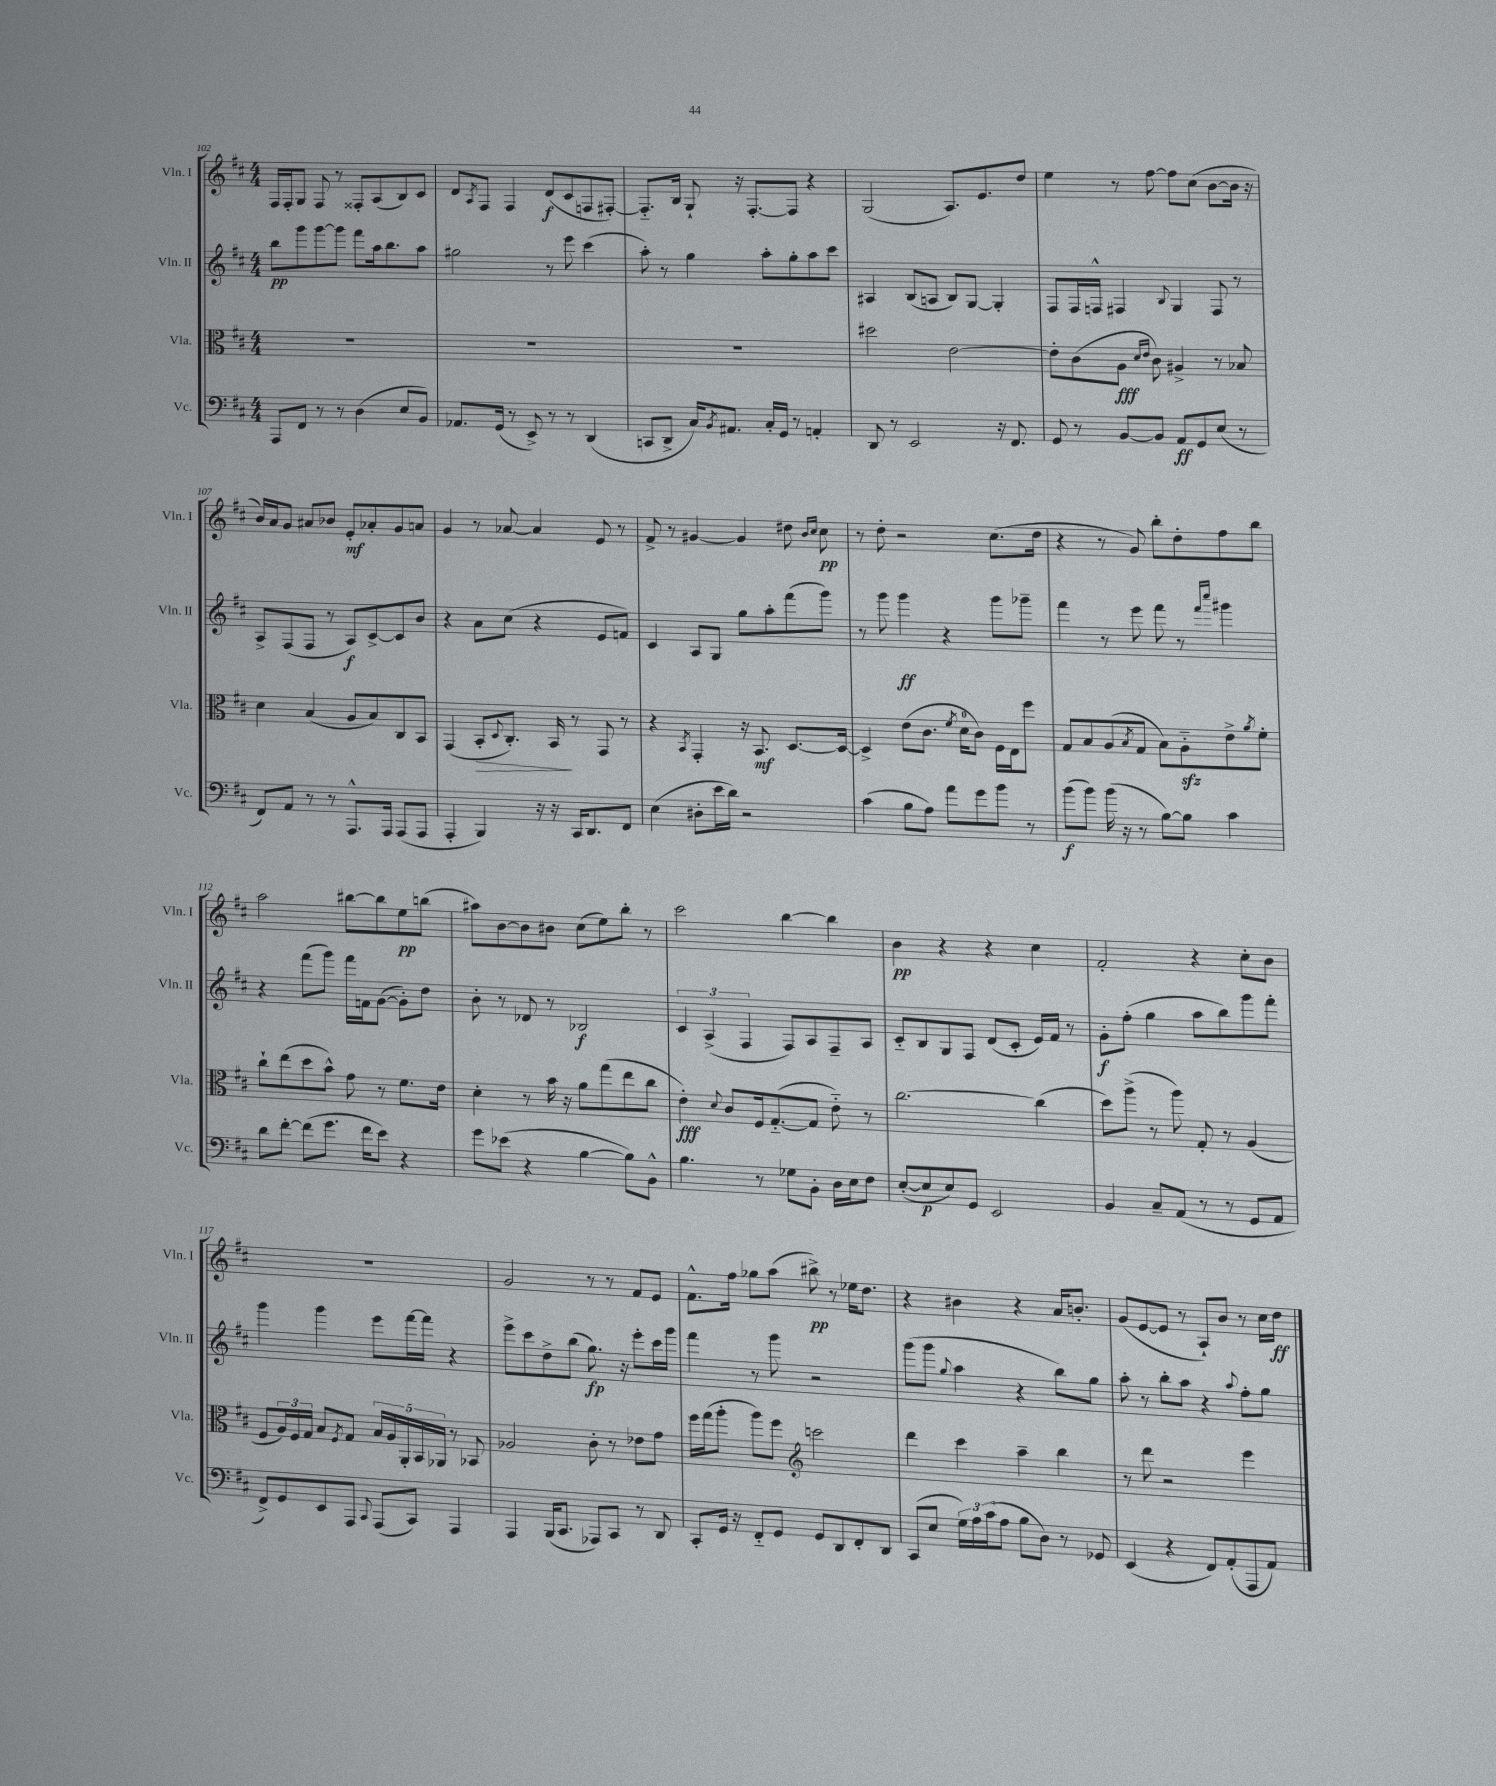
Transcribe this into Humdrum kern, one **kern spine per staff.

**kern	**dynam	**kern	**dynam	**kern	**dynam	**kern	**dynam
*part4	*part4	*part3	*part3	*part2	*part2	*part1	*part1
*staff4	*staff4	*staff3	*staff3	*staff2	*staff2	*staff1	*staff1
*I"Vc.	*	*I"Vla.	*	*I"Vln. II	*	*I"Vln. I	*
*I'Vc.	*	*I'Vla.	*	*I'Vln. II	*	*I'Vln. I	*
*clefF4	*	*clefC3	*	*clefG2	*	*clefG2	*
*k[f#c#]	*	*k[f#c#]	*	*k[f#c#]	*	*k[f#c#]	*
*M4/4	*	*M4/4	*	*M4/4	*	*M4/4	*
=102	=102	=102	=102	=102	=102	=102	=102
8AAA/L	.	1r	.	8bb\L	pp	16F#/LL	.
.	.	.	.	.	.	16F#'/J	.
8FF#/J	.	.	.	8ggg\	.	8G/J	.
8r	.	.	.	[8ggg\	.	8F#/	.
8r	.	.	.	8ggg\J]	.	8r	.
(4D\	.	.	.	8fff#\L	.	8F##X'/L	.
.	.	.	.	16aa\k	.	(8A/	.
.	.	.	.	8.bb\	.	.	.
8E/L	.	.	.	.	.	8B/)	.
8BB/J)	.	.	.	8aa\J	.	8c#/J	.
=103	=103	=103	=103	=103	=103	=103	=103
8.AA-X/L	.	1r	.	2gg#X\	.	8d/L	.
.	.	.	.	.	.	8qA/	.
.	.	.	.	.	.	8F#/J	.
(16GG/Jk	.	.	.	.	.	.	.
8r	.	.	.	.	.	4F#/	.
8EE^/)	.	.	.	.	.	.	.
8r	.	.	.	8r	.	(8d/L	f
8r	.	.	.	8eee\	.	8c#/	.
(4DD/	.	.	.	(4ccc#\	.	8Fn/	.
.	.	.	.	.	.	[8F#X'/J)	.
=104	=104	=104	=104	=104	=104	=104	=104
8CCn/L	.	1r	.	8aa'\)	.	8.F#/L]	.
8DD^/J	.	.	.	8r	.	.	.
.	.	.	.	.	.	16B/Jk	.
16C#/KL)	.	.	.	4gg\	.	8G`/	.
8qBB/	.	.	.	.	.	.	.
8.AA#X/J	.	.	.	.	.	.	.
.	.	.	.	.	.	16r	.
.	.	.	.	.	.	[8.F#'/L	.
16C#'/LL	.	.	.	8aa'\L	.	.	.
16GG/JJ	.	.	.	.	.	.	.
8r	.	.	.	8gg'\	.	8F#/J]	.
4AAn'/	.	.	.	8aa\	.	4r	.
.	.	.	.	8ccc#\J	.	.	.
=105	=105	=105	=105	=105	=105	=105	=105
8DD/	.	2dd#X\	.	4A#X/	.	(2G/	.
8r	.	.	.	.	.	.	.
2EE/	.	.	.	(8B/L	.	.	.
.	.	.	.	8An/J	.	.	.
.	.	[2e\	.	8B/L)	.	8.A/L)	.
.	.	.	.	[8G/J	.	.	.
.	.	.	.	.	.	8.e/	.
16r	.	.	.	4G'/]	.	.	.
8.FF#/	.	.	.	.	.	.	.
.	.	.	.	.	.	8dd/J	.
=106	=106	=106	=106	=106	=106	=106	=106
8GG/	.	8e'\L]	.	8F#/L	.	4ee\	.
8r	.	(8c#\	.	16F#/L	.	.	.
.	.	.	.	16Fn^^/JJ	.	.	.
[8BB/L	.	8A\J	fff	4F#X/	.	8r	.
.	.	16qqd/LL	.	.	.	.	.
.	.	16qqe/JJ	.	.	.	.	.
8BB/J]	.	8c#\)	.	.	.	[8ff#\	.
.	.	.	.	8qqB/	.	.	.
8AA/L	ff	4A#X^/	.	4G/	.	8ff#\L]	.
8GG/	.	.	.	.	.	(8cc#\J	.
(8E/J	.	8r	.	8F#/	.	[8b\L	.
8r	.	8B-X/	.	8r	.	16b\Jk]	.
.	.	.	.	.	.	16r	.
!!LO:LB:g=z
=107	=107	=107	=107	=107	=107	=107	=107
8FF#/L)	.	4d\	.	8A^/L	.	16b/LL)	.
.	.	.	.	.	.	16a/J	.
8AA/J	.	.	.	(8F#/	.	8g/J	.
8r	.	(4B/	.	8F#/J	.	8a#X/L	.
8r	.	.	.	8r	.	8b-X/J	.
8.AAA^^/L	.	8A/L	.	8A/L)	f	8e'/L	mf
.	.	8B/)	.	[8c#^/	.	8a-X'/	.
16AAA/Jk	.	.	.	.	.	.	.
(8AAA/L	.	8C#/	.	8c#/]	.	8g/	.
8AAA/J	.	8BB/J	.	8b/J	.	8an/J	.
=108	=108	=108	=108	=108	=108	=108	=108
4AAA'/	.	(4GG/	.	4r	.	4g/	.
!	!	!	!LO:HP:b	!	!	!	!
4BBB/)	.	8BB'/L	>	8a\L	.	8r	.
.	.	8qqD/	.	.	.	.	.
.	.	8.C#'/J)	.	(8cc#\J	.	[8a-X/	.
16r	.	.	.	4r	.	4a-/]	.
16r	.	16BB/	.	.	.	.	.
16CC#/KL	.	8r	]	.	.	.	.
8.DD/	.	.	.	.	.	.	.
.	.	8GG/	.	8e/L	.	8e/	.
8FF#/J	.	8r	.	8fn/J)	.	8r	.
=109	=109	=109	=109	=109	=109	=109	=109
(4E\	.	4r	.	4c#/	.	8f#^/	.
.	.	.	.	.	.	8r	.
.	.	8qBB/	.	.	.	.	.
8D#X'\L	.	4GG'/	.	8A/L	.	[4g#X/	.
16e\L	.	.	.	8G/J	.	.	.
16d\JJ)	.	.	.	.	.	.	.
2r	.	16r	.	8gg\L	.	4g#/]	.
.	.	8.BB/	mf	.	.	.	.
.	.	.	.	8aa'\	.	.	.
.	.	[8.D/L	.	(8fff#\	.	8dd#X\	.
.	.	.	.	.	.	16qqb/LL	.
.	.	.	.	.	.	16qqcc#/JJ	.
.	.	.	.	8ggg\J)	.	8cc#\	pp
.	.	16D/Jk_	.	.	.	.	.
=110	=110	=110	=110	=110	=110	=110	=110
(4c#\	.	4D^/]	.	8r	.	8r	.
.	.	.	.	8ggg\	.	8dd'\	.
8B\L	.	(8e\L	.	4ggg\	ff	2r	.
8A\J)	.	8.c#\J	.	.	.	.	.
8a\L	.	.	.	4r	.	.	.
.	.	8qf#/	.	.	.	.	.
.	.	16d\KL	.	.	.	.	.
8g\	.	8c#\J)	.	.	.	.	.
8b\J	.	16F#\LL	.	8ggg\L	.	(8.cc#\L	.
.	.	16E\J	.	.	.	.	.
8r	.	8ff#\J	.	8ggg-X~\J	.	.	.
.	.	.	.	.	.	16dd\Jk	.
=111	=111	=111	=111	=111	=111	=111	=111
(8b\L	f	8G/L	.	4fff#\	.	4r	.
8b\J)	.	8B/	.	.	.	.	.
(16b\	.	(8A/	.	8r	.	8r	.
16r	.	.	.	.	.	.	.
.	.	8qB/	.	.	.	.	.
8r	.	8G/J	.	8eee\	.	8g/)	.
[8B\L)	.	8B\L)	.	8fff#\	.	8bb'\L	.
8B\J]	.	8Azz\	.	8r	.	8dd'\	.
.	.	.	.	16qqfff#/LL	.	.	.
.	.	.	.	16qqcccc#/JJ	.	.	.
4c#\	.	8e^\	.	4ggg#X\	.	8ff#\	.
.	.	8qa/	.	.	.	.	.
.	.	8f#'\J	.	.	.	8bb\J	.
!!LO:LB:g=z
=112	=112	=112	=112	=112	=112	=112	=112
8d\L	.	8cc#`\L	.	4r	.	2aa\	.
[8f#'\J	.	(8ee\	.	.	.	.	.
(8f#\L]	.	8dd\	.	(8fff#\L	.	.	.
8.g\J	.	8b^^\J)	.	8ggg\J)	.	.	.
.	.	8g\	.	16fff#\LL	.	[8bb#X\L	.
16f#\KL	.	.	.	16fn\J	.	.	.
8e\J)	.	8r	.	([8g\J	.	8bb#\]	.
4r	.	8.f#\L	.	8g'\L])	.	8ee\	pp
.	.	.	.	8dd\J	.	(8bbn\J	.
.	.	16e\Jk	.	.	.	.	.
=113	=113	=113	=113	=113	=113	=113	=113
8g\L	.	4d'\	.	8b'\	.	8aa#X\L)	.
(8e-X\J	.	.	.	8r	.	[8b\	.
4r	.	8r	.	8d-X/	.	8b\]	.
.	.	16b\	.	8r	.	8b#X\J	.
.	.	16r	.	.	.	.	.
[4B\	.	8a\L	.	2B-X/	f	(8cc#\L	.
.	.	(8gg\	.	.	.	8ee\)	.
8B\L])	.	8ee\	.	.	.	8bb'\J	.
8BB^^\J	.	8cc#\J	.	.	.	8r	.
=114	=114	=114	=114	=114	=114	=114	=114
4.B\	.	4e'\)	fff	6c#/	.	2ccc#\	.
.	.	.	.	(6A^/	.	.	.
.	.	8qqd/	.	.	.	.	.
.	.	8c#/L	.	.	.	.	.
.	.	.	.	6F#/	.	.	.
8r	.	16F#/k	.	.	.	.	.
.	.	([8.G/	.	.	.	.	.
8G-X\L	.	.	.	8F#/L)	.	[4bb\	.
8BB'\J	.	8G/J]	.	8A/	.	.	.
16D\LL	.	8e\)	.	8F#~/	.	4bb\]	.
16E\J	.	.	.	.	.	.	.
8F#\J	.	8r	.	8A/J	.	.	.
=115	=115	=115	=115	=115	=115	=115	=115
([8E'/L	.	[2.cc#\	.	8c#/L	.	4b\	pp
8E/]	p	.	.	8B/	.	.	.
8E/)	.	.	.	8G/	.	4r	.
8GG/J	.	.	.	8F#/J	.	.	.
2EE/	.	.	.	(8d/L	.	4r	.
.	.	.	.	8c#'/J	.	.	.
.	.	(4cc#\]	.	16e/LL)	.	4cc#\	.
.	.	.	.	16f#/JJ	.	.	.
.	.	.	.	8r	.	.	.
=116	=116	=116	=116	=116	=116	=116	=116
4BB/	.	8dd\L)	.	8g'\L	f	2f#'/	.
.	.	(8aa^\J	.	(8ff#'\J	.	.	.
8C#~/L	.	8r	.	4gg\	.	.	.
(8AA/J	.	8aa\)	.	.	.	.	.
8r	.	8G'/	.	8aa\L	.	4r	.
8r	.	8r	.	8bb\)	.	.	.
8GG/L	.	(4A/	.	8ggg\	.	8cc#'\L	.
8AA/J	.	.	.	8fff#'\J	.	8b\J	.
!!LO:LB:g=z
=117	=117	=117	=117	=117	=117	=117	=117
8FF#^/L)	.	8F#/L	.	4ggg\	.	1r	.
8GG/	.	24A/L)	.	.	.	.	.
.	.	24F#/	.	.	.	.	.
.	.	24G/JJ	.	.	.	.	.
8EE/	.	8B/L	.	4ggg\	.	.	.
.	.	8qF#/	.	.	.	.	.
8AAA/J	.	8G/J	.	.	.	.	.
8qqCC#/	.	.	.	.	.	.	.
(8AAA/L	.	20B/LL	.	8eee\L	.	.	.
.	.	20A/	.	.	.	.	.
.	.	20AA'/	.	.	.	.	.
8CC#/J)	.	.	.	[16fff#\L	.	.	.
.	.	20BB/	.	.	.	.	.
.	.	.	.	16fff#\JJ]	.	.	.
.	.	20AA-X/JJ	.	.	.	.	.
4AAA/	.	8r	.	4r	.	.	.
.	.	8BB-X/	.	.	.	.	.
=118	=118	=118	=118	=118	=118	=118	=118
4AAA/	.	2A-X/	.	8eee^\L	.	2g/	.
.	.	.	.	8ccc#\	.	.	.
(16BBB/KL	.	.	.	8dd^\	.	.	.
8.CC#/J	.	.	.	.	.	.	.
.	.	.	.	(8bb\J	.	.	.
8AAA-X/L)	.	8c#'\	.	8.gg\)	fp	8r	.
8CC#/J	.	8r	.	.	.	8r	.
.	.	.	.	16r	.	.	.
8r	.	8e-X\L	.	8eee'\L	.	8f#/L	.
8DD/	.	8g\J	.	16ccc#\L	.	8e/J	.
.	.	.	.	16ggg\JJ	.	.	.
=119	=119	=119	=119	=119	=119	=119	=119
8CC#'/L	.	16ff#\LL	.	4fff#\	.	8.f#^^\L	.
.	.	(16gg\J	.	.	.	.	.
16GG/Jk	.	8aa'\J	.	.	.	.	.
16r	.	.	.	.	.	16ff#\Jk	.
8FF#/L	.	8aa\L)	.	8r	.	8gg-X\L	.
8GG/J	.	8ff#\J	.	8ggg\	.	(8aa\J	.
*	*	*clefG2	*	*	*	*	*
8GG/L	.	2cccn\	.	2r	.	8bb#X^\)	pp
8DD/	.	.	.	.	.	8r	.
8FF#'/	.	.	.	.	.	16ee-X\KL	.
.	.	.	.	.	.	8.dd\J	.
8DD/J	.	.	.	.	.	.	.
=120	=120	=120	=120	=120	=120	=120	=120
(8CC#/L	.	4ddd\	.	(8ggg\L	.	4r	.
8E/J	.	.	.	8ggg\J	.	.	.
.	.	.	.	8qqgg/	.	.	.
24G\LL)	.	4ccc#\	.	4aa\	.	4b#X\	.
24A\	.	.	.	.	.	.	.
(24c#\J	.	.	.	.	.	.	.
8A\J	.	.	.	.	.	.	.
8B\L	.	4aa~\	.	4r	.	4r	.
8D\J)	.	.	.	.	.	.	.
8r	.	4bb\	.	8bb\L)	.	16a/KL	.
.	.	.	.	.	.	8.bn'/J	.
8GG-X/	.	.	.	8gg\J	.	.	.
=121	=121	=121	=121	=121	=121	=121	=121
(4EE/	.	8r	.	8aa'\	.	(8g/L	.
.	.	8ddd\	.	8r	.	[8e/	.
4r	.	2r	.	8bb'\L	.	8e/J]	.
.	.	.	.	8aa\J	.	8r	.
8FF#/L)	.	.	.	4r	.	8A`/L)	.
(8AA'/	.	.	.	.	.	8b/J	.
.	.	.	.	8qqaa/	.	.	.
8AAA/	.	4eee\	.	8ff#'\L	.	8r	.
8AA/J)	.	.	.	8gg\J	.	16cc#\LL	.
.	.	.	.	.	.	16dd\JJ	ff
==	==	==	==	==	==	==	==
*-	*-	*-	*-	*-	*-	*-	*-
